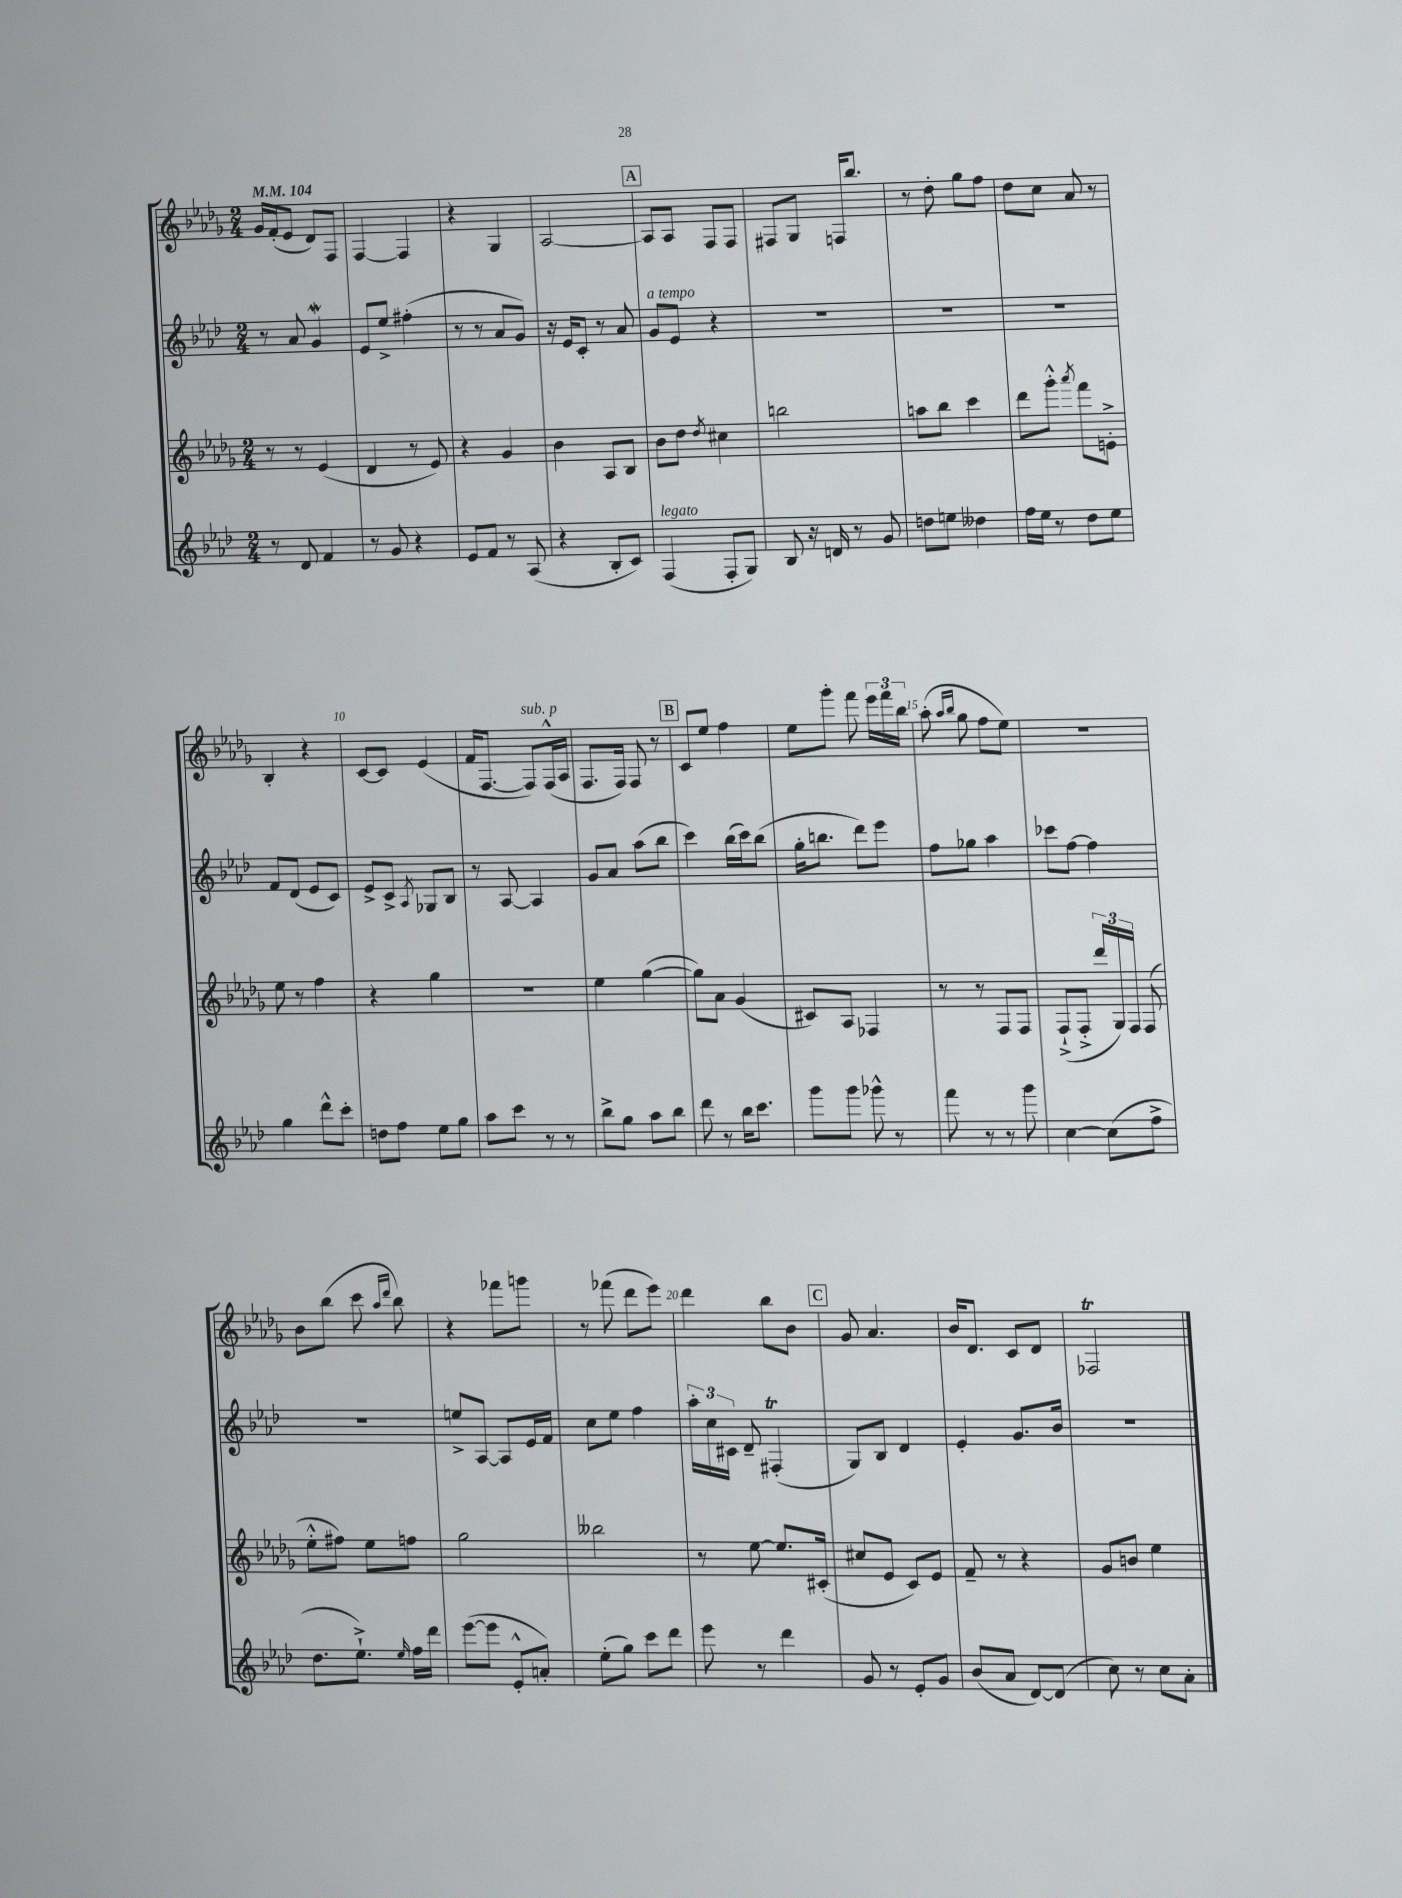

**kern	**kern	**kern	**kern
*part4	*part3	*part2	*part1
*staff4	*staff3	*staff2	*staff1
*clefG2	*clefG2	*clefG2	*clefG2
*k[b-e-a-d-]	*k[b-e-a-d-g-]	*k[b-e-a-d-]	*k[b-e-a-d-g-]
*M2/4	*M2/4	*M2/4	*M2/4
*MM104	*MM104	*MM104	*MM104
=1	=1	=1	=1
8r	8r	8r	16g-/LL
.	.	.	(16f'/J
8d-/	8r	8a-/	8e-/J
4f/	(4e-/	4gW/	8d-/L)
.	.	.	8F/J
=2	=2	=2	=2
8r	4d-/	8e-/L	[4F/
8g/	.	8ee-^/J	.
4r	8r	(4ff#X'\	4F/]
.	8e-/)	.	.
=3	=3	=3	=3
8e-/L	4r	8r	4r
8f/J	.	8r	.
8r	4g-/	8a-/L	4G-/
(8A-/	.	8g/J)	.
=4	=4	=4	=4
4r	4b-\	16r	[2A-/
.	.	16e-/KL	.
.	.	8c'/J	.
8B-'/L	8A-/L	8r	.
8c/J)	8B-/J	8a-/	.
!!LO:REH:place=s1:t=A
=5	=5	=5	=5
!	!	!LO:TX:a:i:t=a tempo	!
!LO:TX:a:i:t=legato	!	!	!
(4F/	8b-\L	8g/L	8A-/L]
.	8dd-\J	8e-/J	8A-/J
.	8qdd-/	.	.
8F'/L	4cc#X\	4r	8F/L
8G/J)	.	.	8F/J
=6	=6	=6	=6
8B-/	2bbn\	2r	8F#X/L
16r	.	.	8G-/J
16dn/	.	.	.
8r	.	.	16Fn/KL
.	.	.	8.bb-/J
8g/	.	.	.
=7	=7	=7	=7
8ddn\L	8aan\L	2r	8r
8een\J	8bb-\J	.	8dd-'\
4dd--X\	4ccc\	.	8gg-\L
.	.	.	8ff\J
=8	=8	=8	=8
16ff\LL	8ddd-\L	2r	8dd-\L
16ee-\JJ	.	.	.
8r	8ggg-'^^\J	.	8cc\J
.	8qaaa-/	.	.
8dd-\L	8fff\L	.	8a-/
8ee-\J	8en'^\J	.	8r
!!LO:LB:g=z
=9	=9	=9	=9
4gg\	8ee-\	8f/L	4B-'/
.	8r	(8d-/J	.
8ddd-^^\L	4ff\	8e-/L	4r
8ccc'\J	.	8c/J)	.
=10	=10	=10	=10
8ddn\L	4r	8e-^/L	[8c/L
8ff\J	.	8c^/J	8c/J]
.	.	8qA-/	.
8ee-\L	4gg-\	8G-X/L	(4e-/
8gg\J	.	8B-/J	.
=11	=11	=11	=11
8aa-\L	2r	8r	16f/KL
.	.	.	[8.F/J
8ccc\J	.	[8A-/	.
!	!	!	!LO:TX:a:i:t=sub. p
8r	.	4A-/]	8F/L])
8r	.	.	(16F^^/L
.	.	.	16A-/JJ
=12	=12	=12	=12
8bb-^\L	4ee-\	8g/L	8.F/L
8gg\J	.	8a-/J	.
.	.	.	16F/Jk)
8aa-\L	([4gg-\	(8aa-\L	8F/
8bb-\J	.	8bb-\J	8r
!!LO:REH:place=s1:t=B
=13	=13	=13	=13
8ddd-\	8gg-\L])	4ccc\)	8c/L
8r	8a-\J	.	8ee-/J
16bb-\KL	(4g-/	(16bb-\LL	4ff\
8.ccc\J	.	16ccc\J)	.
.	.	(8bb-\J	.
=14	=14	=14	=14
8ggg\L	8c#X/L)	16gg'\KL	8ee-\L
.	.	8.bbn\J	.
8ggg\J	8A-/J	.	8ggg-'\J
8ggg-X^^\	4F-X/	8ddd-\L)	8fff\
8r	.	8eee-\J	24eee-\LL
.	.	.	24fff\
.	.	.	24bb-\JJ
=15	=15	=15	=15
8fff\	8r	8ff\L	(8aa-'\
.	.	.	16qqaa-/LL
.	.	.	16qqbb-/JJ
8r	8r	8gg-X\J	8gg-\
8r	8F/L	4aa-\	8ff\L
8ggg\	8F/J	.	8ee-\J)
=16	=16	=16	=16
[4cc\	(8F`^/L	8ccc-X\L	2r
.	8F'^/J	[8ff\J	.
(8cc\L]	24ddd-/LL	4ff\]	.
.	24G-/)	.	.
.	24F/JJ	.	.
8ff^\J	(8F/	.	.
!!LO:LB:g=z
=17	=17	=17	=17
8.dd-\L	8ee-'^^\L	2r	8b-\L
.	8ff#X\J)	.	(8bb-\J
8.ee-`^\J)	.	.	.
.	8ee-\L	.	8ccc\
.	.	.	16qqaa-/LL
16qqee-/	.	.	16qqddd-/JJ
16ff\LL	8ffn\J	.	8bb-\)
16ddd-\JJ	.	.	.
=18	=18	=18	=18
([8eee-\L	2gg-\	8een^/L	4r
8eee-\J]	.	[8A-/J	.
8e-'^^/L	.	8A-/L]	8fff-X\L
8an'/J)	.	16e-/L	8gggn\J
.	.	16f/JJ	.
=19	=19	=19	=19
(8ee-'\L	2bb--X\	8cc\L	8r
8gg\J)	.	8ee-\J	(8fff-X\
8ccc\L	.	4ff\	8ddd-\L
8ddd-\J	.	.	8eee-\J)
=20	=20	=20	=20
8eee-\	8r	24aa-'\LL	4ddd-\
.	.	24cc\	.
.	.	24c#X\JJ	.
8r	[8ee-\	8d-~/	.
4ddd-\	8.ee-/L]	(4F#Xt'/	8bb-\L
.	.	.	8b-\J
.	(16c#X'/Jk	.	.
!!LO:REH:place=s1:t=C
=21	=21	=21	=21
8g/	8cc#X/L	8G/L)	8g-/
8r	8e-/J	8B-/J	4.a-/
8e-'/L	8c/L)	4d-/	.
8g/J	8e-/J	.	.
=22	=22	=22	=22
(8b-/L	8f~/	4e-'/	16b-/KL
.	.	.	8.d-/J
8a-/J	8r	.	.
[8d-/L)	4r	8.g/L	8c/L
(8d-/J]	.	.	8d-/J
.	.	16b-/Jk	.
=23	=23	=23	=23
8cc\)	8g-/L	2r	2F-XT/
8r	8bn/J	.	.
8cc\L	4ee-\	.	.
8a-'\J	.	.	.
==	==	==	==
*-	*-	*-	*-
